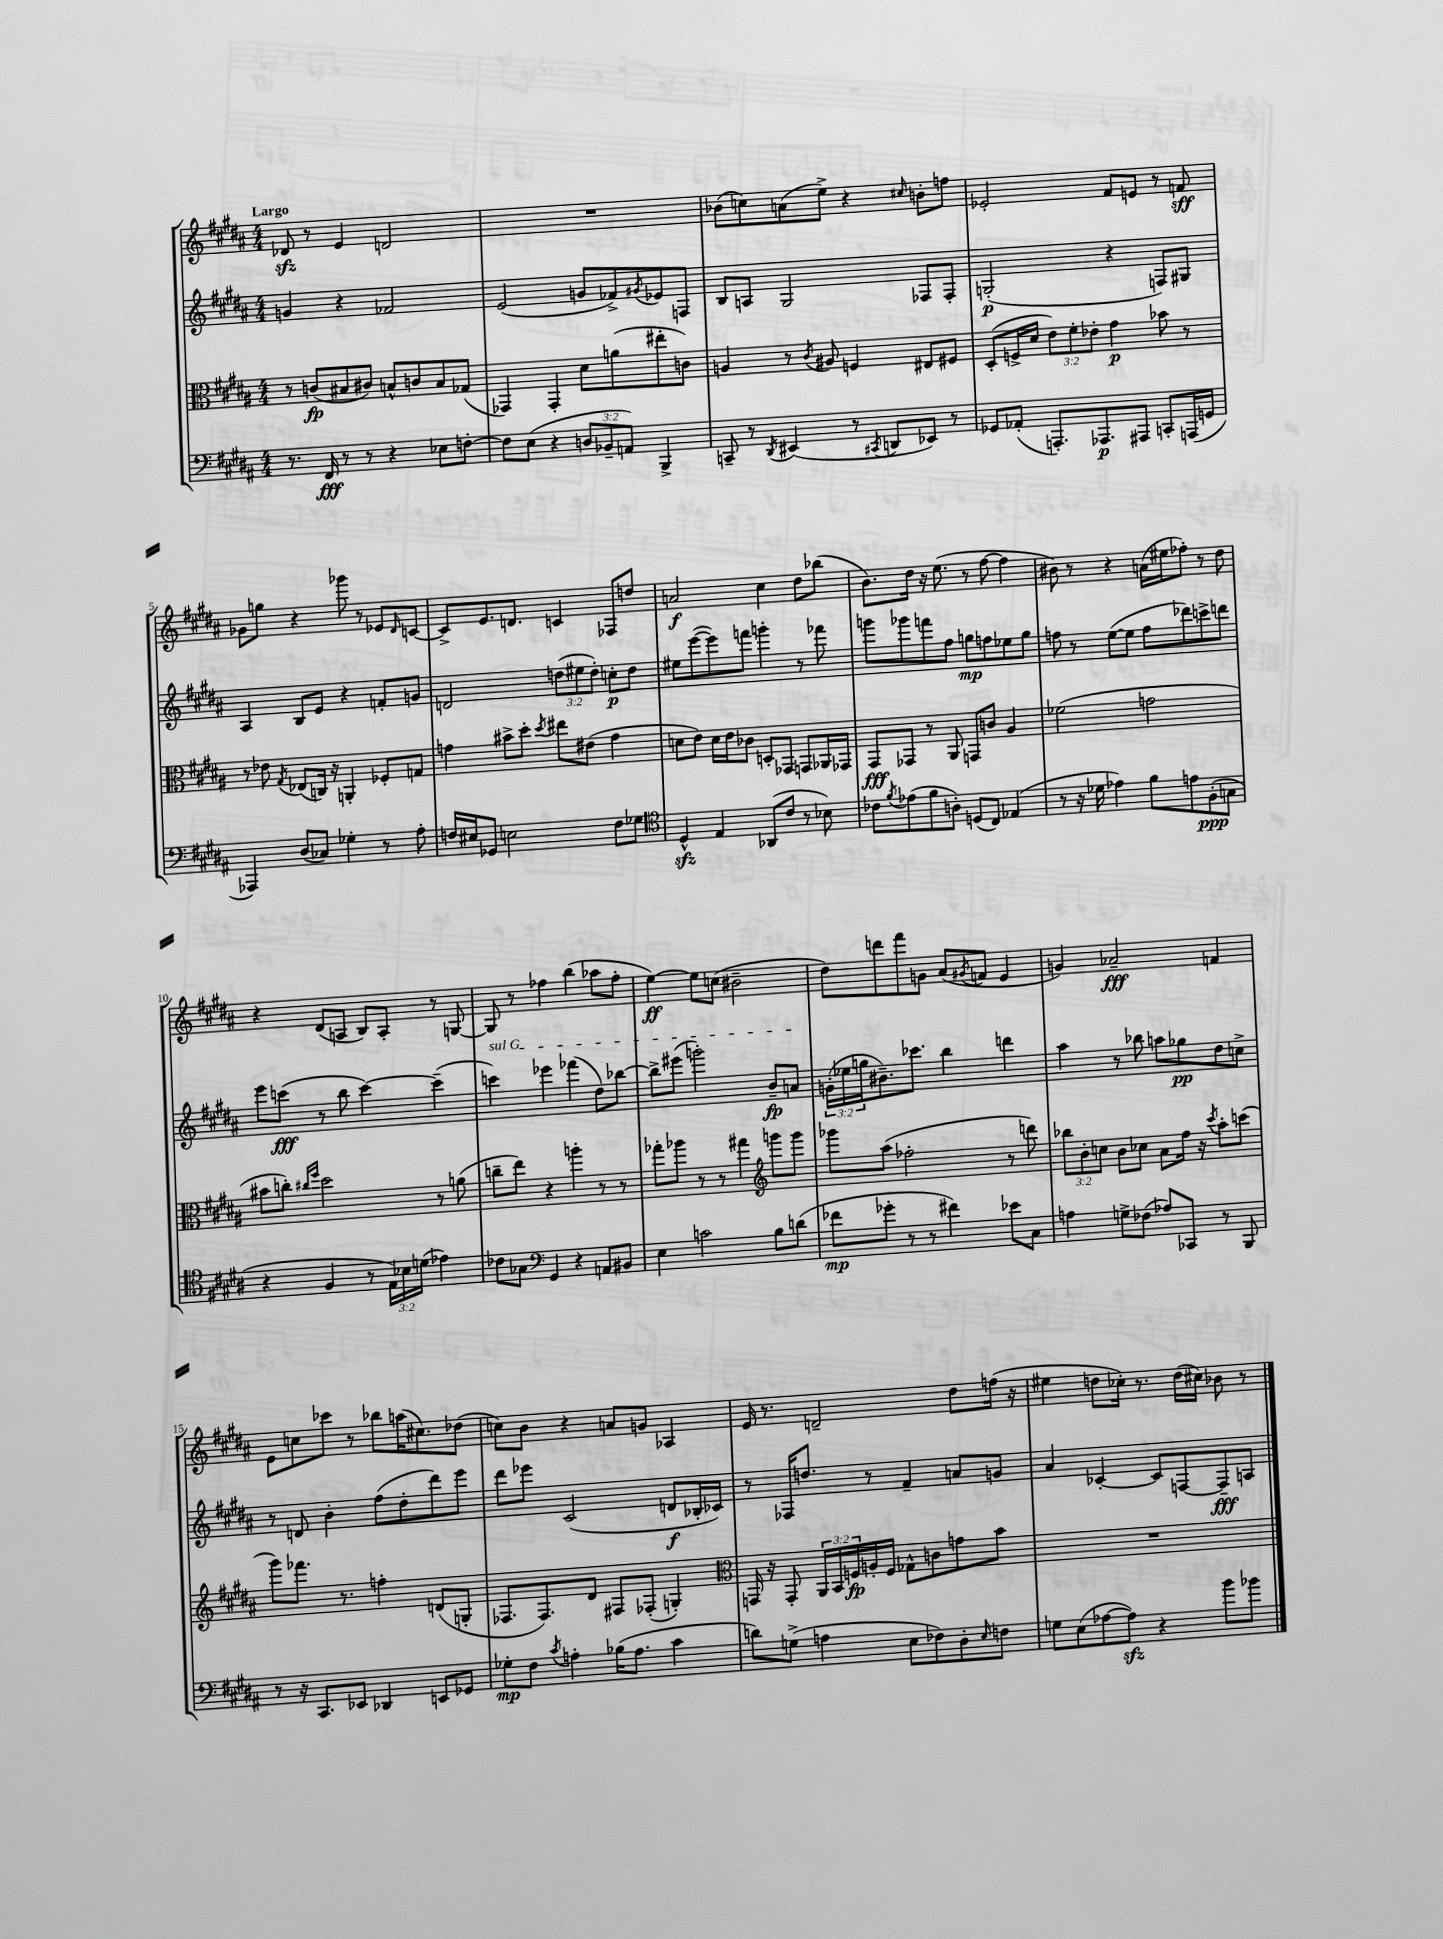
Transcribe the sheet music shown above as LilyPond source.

<<
\new StaffGroup <<
\new Staff = "s0" {
    \clef treble \key b \major \numericTimeSignature \time 4/4 \tempo "Largo"
    des'8\sfz r8 e'4 d'2 |
    R1 |
    bes'8( c''8) a'8( e''8->) r4 \grace { cis''16 } b'8-. f''8 |
    ees'2-. fis'8 e'8 r8 f'8\sff |
    ges'8 g''8 r4 ges'''8 r8 ees'8 \grace { dis'16 } c'8~ |
    c'8-> e'8. d'8. c'4 fes8 d''8 |
    a'2\f cis''4 dis''8 bes''8( |
    b'8.) dis''16 r16 e''8.( r8 fis''8~ fis''4 |
    bis'8) r8 r4 a'16( eis''16 fes''8-.) r8 dis''8 |
    r4 dis'8( a8 b8) a8-. r8 g8~ |
    g8 r8 fes''4 b''4( aes''8 fes''8-. |
    e''4~\ff) e''8 c''8( bis'2-- |
    dis''8) d'''8 fis'''8 g'8 ais'8( \acciaccatura { gis'8 } f'8 e'4 |
    g'4) aes'2--\fff f'4 |
    e'8 c''8 ces'''8 r8 bes''8 a''16( cis''8.) des''8( |
    c''8) b'8 r4 a'8 g'8 aes4 |
    e'16 r8. d'2-- dis''8 f''16( r16 |
    eis''4 d''8 ces''16-.) r8. d''16( cis''16) bes'8 r8 \bar "|." |
}
\new Staff = "s1" {
    \clef treble \key b \major \numericTimeSignature \time 4/4 \override Staff.TupletNumber.text = #tuplet-number::calc-fraction-text
    g'4 r4 fes'2 |
    e'2( g'8 fes'8->) \acciaccatura { gis'8 } ees'8 f8 |
    b8 a8 gis2 fes8 fes8-. |
    g2-.\p( r4 f8) gis8 |
    ais4 b8 e'8 r4 f'8-. g'8 |
    d'2 \tuplet 3/2 { d''8( eis''8 d''8-.) } c''8-.\p d''8 |
    eis''8 e'''8~( e'''8) f'''8 g'''4-. r8 fes'''8 |
    g'''8 ges'''8 f'''8 fis''8 g''8\mp f''8 ees''8 g''8 |
    f''8 r8 e''8~( e''8 f''8 des'''8) c'''8-> d'''8 |
    e'''8 c'''8\fff( r8 b''8 c'''4~) c'''4--( |
    \once \override TextSpanner.bound-details.left.text = \markup { \italic "sul G" } c'''4\startTextSpan) ees'''4 fes'''4( dis''8) bes''8~ |
    bes''8-> eis'''8( g'''2-.) b'8--\fp a'8\stopTextSpan |
    \tuplet 3/2 { g'16-.( ees''16 g''16 } bis'8.--) ces'''8. b''4 d'''4 |
    ais''4 r8 bes''8 a''8 ges''8\pp dis''8 c''8-> |
    r8 d'8 b'4-. fis''8( dis''8-. dis'''8) e'''8 |
    dis'''8 ees'''8 cis'2( d'8\f bes16-. ces'16) |
    r8 fes16 d''8. r8 fis'4-- a'8 g'8 |
    ais'4 ces'4~-. ces'8 f8~ f8--\fff a8 \bar "|." |
}
\new Staff = "s2" {
    \clef alto \key b \major \numericTimeSignature \time 4/4 \override Staff.TupletNumber.text = #tuplet-number::calc-fraction-text
    r8 c'8\fp( bis8 cis'8) b8-^ c'8 b8 ges8( |
    ges,4) ges,4-. dis'8 a'8( eis''8-. c'8) |
    a4 r8 \acciaccatura { cis'8 } ais8 f4 eis8 fis8 |
    dis8-.( f16-> dis'16 \tuplet 3/2 { e'8) fis'8-. ees'8-. } gis'4\p bes'8 r8 |
    r8 ees'8 \acciaccatura { gis8 } ees8( c16) r16 a,4-. fes8-. g8 |
    g'4 bis'8-> dis''8-. \acciaccatura { dis''8 } eis''8 eis'8( g'4 |
    d'8 e'8) d'16 e'16 ces'8 d8-. ges,8 g,8 aes,16 ges,16 |
    gis,8\fff ges,8 r8 ais,8 g,8 c'8 ais4 |
    fes'2( g'2 |
    bis'8 c''8-.) \grace { cis''16 fis''16 } dis''2 r8 a'8( |
    c''8-- e''8) r4 a''4-. r8 r8 |
    ges''8-. aes''8 r8 r8 gis''4 \clef treble g'''8 g'''8 |
    ges'''8 ais''8( fes''2-. r8 d'''8) |
    \tuplet 3/2 { bes''8 b'8-. c''8 } b'8 ces''8 ais'8 fis''16 r16 \acciaccatura { cis'''8 } ais''8-. c'''8( |
    gis'''8) fes'''8. r8. f''4-. d'8( g8-. |
    fes8. fes8.) dis'8 fis8 fes8-.( g4-.) |
    \clef alto g,16 r16 g,8-. \tuplet 3/2 { ais,16 b,16 f16\fp } a16-. f16 ges8-^ c'8 g'8 b'8 |
    R1 \bar "|." |
}
\new Staff = "s3" {
    \clef bass \key b \major \numericTimeSignature \time 4/4 \override Staff.TupletNumber.text = #tuplet-number::calc-fraction-text
    r8. fis,16\fff r8 r8 r4 ees8 f8~-. |
    f8 e8( r4 \tuplet 3/2 { d8 bes,8-- a,8) } b,,4-> |
    c,8-- r8 \acciaccatura { dis,8 } eis,4( r8 \acciaccatura { cis,8 } d,8 ees,8) r8 |
    ges,8 aes,8-.( a,,8.-.) aes,,8.\p ais,,8 c,8-. a,,16( g,16 |
    aes,,4) dis8( ces8) ges4-. r8 ais8-. |
    f16 eis16 ges,8 e2 f8 ges8 |
    \clef tenor dis4-^\sfz e4 aes,8( cis'8 r8 bes8) |
    ces'8 \acciaccatura { fis'8 } ees'8( fis'8 a8-.) d8( cis8) ees4( |
    r8 r16 des'16 ees'4) fis'8 e'8 fis8-.\ppp( g8 |
    r4 fis4 r8 \tuplet 3/2 { e16) bes16 d'16( } ees'4) |
    ces'8 ges8 \clef bass gis,4 r4 a,8 bis,8 |
    e4 c'2 b8 d'8( |
    fes'8\mp ges'8-. r8 r8 fis'4) ees'8 cis8 |
    a4 g8-> fes8( aes8) ces,8 r8 b,,8 |
    r8 r16 cis,8. ees,8 des,4 e,8 ges,8 |
    ges8-.\mp fis8 \acciaccatura { cis'8 } a4-. bes16( a8. cis'4 |
    d'8) g8->( a4 e8 fes8) dis8-. \grace { e16 } f8 |
    g8 e8( aes8~ aes8\sfz) r4 b'8 bes'8 \bar "|." |
}
>>
>>
